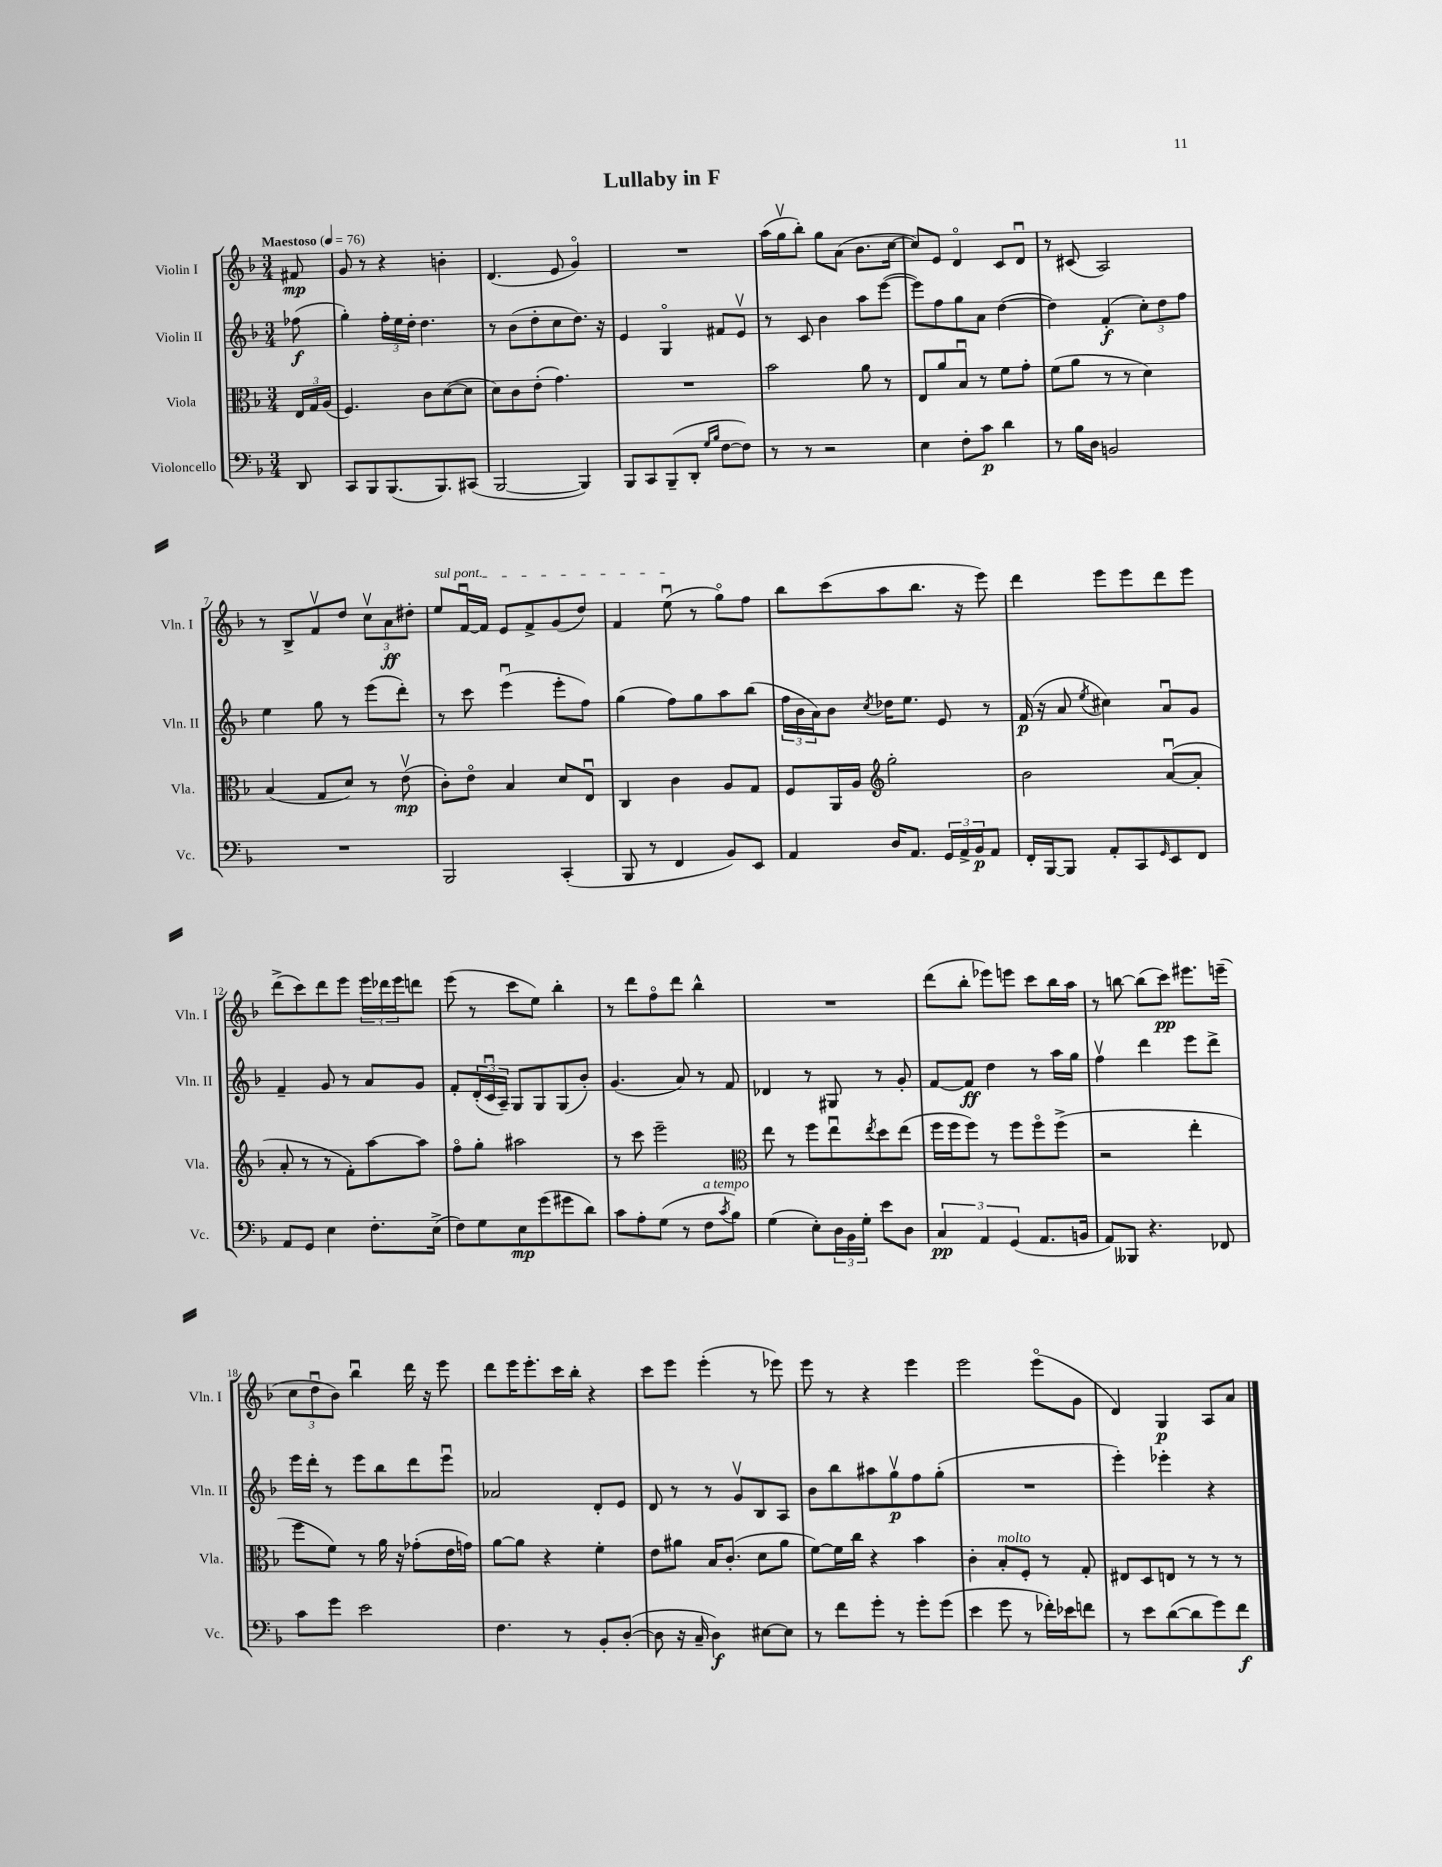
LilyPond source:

\header { title = "Lullaby in F" }
<<
\new StaffGroup <<
\new Staff = "s0" \with { instrumentName = "Violin I" shortInstrumentName = "Vln. I" } {
    \clef treble \key f \major \numericTimeSignature \time 3/4 \partial 8 \tempo "Maestoso" 4 = 76
    fis'8\mp |
    g'8 r8 r4 b'4-. |
    d'4.( e'8 g'4\flageolet) |
    R2. |
    a''16( g''16\upbow bes''8-.) g''8 a'8( bes'8. c''16~ |
    c''8) e'8 d'4\flageolet c'8 d'8\downbow |
    r8 cis'8( a2) |
    r8 bes8-> f'8\upbow d''8 \tuplet 3/2 { c''8\upbow a'8\ff dis''8-. } |
    \once \override TextSpanner.bound-details.left.text = \markup { \italic "sul pont." } e''8\startTextSpan f'16~\downbow f'16 e'8 f'8-> g'8( d''8) |
    f'4 e''8\downbow\stopTextSpan( r8 g''8\flageolet) f''8 |
    bes''8 c'''8( a''8 bes''8. r16 e'''8) |
    d'''4 e'''8 e'''8 d'''8 e'''8 |
    d'''8->( c'''8) d'''8 e'''8 \tuplet 3/2 { e'''16 des'''16 e'''16 } d'''8 |
    e'''8( r8 c'''8 e''8) bes''4-. |
    r8 d'''8 f''8\flageolet d'''8 bes''4-^ |
    R2. |
    d'''8( bes''8-. ees'''8) e'''8 c'''8 bes''16 a''16 |
    r8 b''8~ b''8( c'''8\pp) eis'''8. e'''16--( |
    \tuplet 3/2 { c''8 d''8\downbow bes'8) } bes''4\downbow d'''16 r16 e'''8 |
    d'''8 e'''16 e'''8.-. c'''16 bes''16-. r4 |
    c'''8 e'''8 e'''4-.( r8 ees'''8) |
    e'''8 r8 r4 e'''4 |
    e'''2 e'''8\flageolet( g'8 |
    d'4) g4\p a8 a'8 \bar "|." |
}
\new Staff = "s1" \with { instrumentName = "Violin II" shortInstrumentName = "Vln. II" } {
    \clef treble \key f \major \numericTimeSignature \time 3/4 \partial 8
    fes''8\f( |
    g''4-.) \tuplet 3/2 { f''16-. e''16 d''16-. } d''4. |
    r8 bes'8( d''8-. c''8 d''8.) r16 |
    e'4 g4\flageolet fis'8 e'8\upbow |
    r8 c'8 bes'4 a''8 e'''8~( |
    e'''8) f''8 g''8 a'8 d''4~( |
    d''4) f'4-.\f( \tuplet 3/2 { c''8-.) d''8 f''8 } |
    e''4 g''8 r8 e'''8( d'''8-.) |
    r8 c'''8 e'''4\downbow( e'''8-. f''8) |
    g''4( f''8) g''8 a''8 bes''8( |
    \tuplet 3/2 { f''16 bes'16 a'16) } bes'8 \acciaccatura { c''8 } des''16 e''8. e'8 r8 |
    f'16\p( r16 a'8 \acciaccatura { e''8 } cis''4) a'8\downbow g'8 |
    f'4-- g'8 r8 a'8 g'8 |
    f'8-. \tuplet 3/2 { d'16-.( c'16\downbow a16--) } g8 g8 g8( bes'8-.) |
    g'4.( a'8) r8 f'8 |
    des'4 r8 gis8 r8 g'8-. |
    f'8~ f'8\ff d''4 r8 a''16 g''16 |
    f''4\upbow d'''4 e'''8 d'''8-> |
    e'''16 d'''16-. r8 e'''8 bes''8 d'''8 e'''8\downbow |
    aes'2 d'8-. e'8 |
    d'8 r8 r8 g'8\upbow bes8 a8 |
    bes'8 bes''8 ais''8 g''8\upbow\p f''8 g''8-.( |
    R2. |
    e'''4-.) ees'''4-. r4 \bar "|." |
}
\new Staff = "s2" \with { instrumentName = "Viola" shortInstrumentName = "Vla." } {
    \clef alto \key f \major \numericTimeSignature \time 3/4 \partial 8
    \tuplet 3/2 { e16 g16 a16( } |
    f4.) c'8 d'8~( d'8 |
    d'8) c'8 e'8-.( g'4.) |
    R2. |
    bes'2 a'8 r8 |
    e8 a'8 bes8\downbow r8 f'8 g'8-. |
    f'8( a'8 r8 r8 d'4) |
    bes4( g8 d'8) r8 e'8\upbow\mp( |
    c'8-.) e'8\flageolet bes4 d'8 e8\downbow |
    c4 c'4 a8 g8 |
    f8 a,16 a16 \clef treble g''2-. |
    bes'2 a'8~\downbow( a'8-. |
    a'8-. r8 r8 f'8-.) a''8~ a''8 |
    f''8\flageolet g''8-. ais''2 |
    r8 c'''8 e'''2-- |
    \clef alto e''8 r8 f''8 e''8\downbow \acciaccatura { e''8 } d''8 e''8( |
    f''16 f''16 f''8) r8 f''8 f''8\flageolet f''8->( |
    r2 e''4-. |
    f''8 f'8) r8 a'16 r16 ges'8-.( e'16 g'16) |
    a'8~ a'8 r4 f'4-. |
    e'8 ais'8 bes16 c'8.-.( d'8 ais'8 |
    f'8~) f'16 c''16 r4 bes'4 |
    c'4-. bes8-.^\markup { \italic "molto" } f8-. r8 g8-. |
    eis8 d8 e8 r8 r8 r8 \bar "|." |
}
\new Staff = "s3" \with { instrumentName = "Violoncello" shortInstrumentName = "Vc." } {
    \clef bass \key f \major \numericTimeSignature \time 3/4 \partial 8
    d,8 |
    c,8 bes,,8 bes,,8.( bes,,8.) cis,8( |
    bes,,2~ bes,,4) |
    bes,,8 c,8 bes,,8--( d,8-. \grace { g16 bes16 } f8~ f8) |
    r8 r8 r2 |
    e4 f8-. c'8\p d'4 |
    r8 bes16 d16 b,2 |
    R2. |
    bes,,2 c,4-.( |
    bes,,8 r8 f,4 bes,8) e,8 |
    a,4 d16 a,8. \tuplet 3/2 { g,16 a,16-> bes,16\p } a,8 |
    f,16-. bes,,16~ bes,,8 a,8-. c,8 \grace { g,16 } e,8 f,8 |
    a,8 g,8 e4 f8.-. e16->( |
    f8) g8 e8\mp g'8( gis'8 d'8) |
    c'8 a8-. g8( r8 f8^\markup { \italic "a tempo" } \acciaccatura { c'8 } bes8) |
    g4( e8-.) \tuplet 3/2 { d16 bes,16 g16-. } e'8 d8 |
    \tuplet 3/2 { c4\pp a,4 g,4( } a,8. b,16 |
    a,8) beses,,8 r4. fes,8 |
    c'8 g'8 e'2 |
    f4. r8 bes,8-. d8~-.( |
    d8 r16 c16-- d4\f) eis8~ eis8 |
    r8 f'8 g'8-. r8 g'8-. g'8( |
    e'4 g'8 r8 fes'16-.) ees'16 f'8 |
    r8 e'8 d'8~( d'8 g'8) f'8\f \bar "|." |
}
>>
>>
